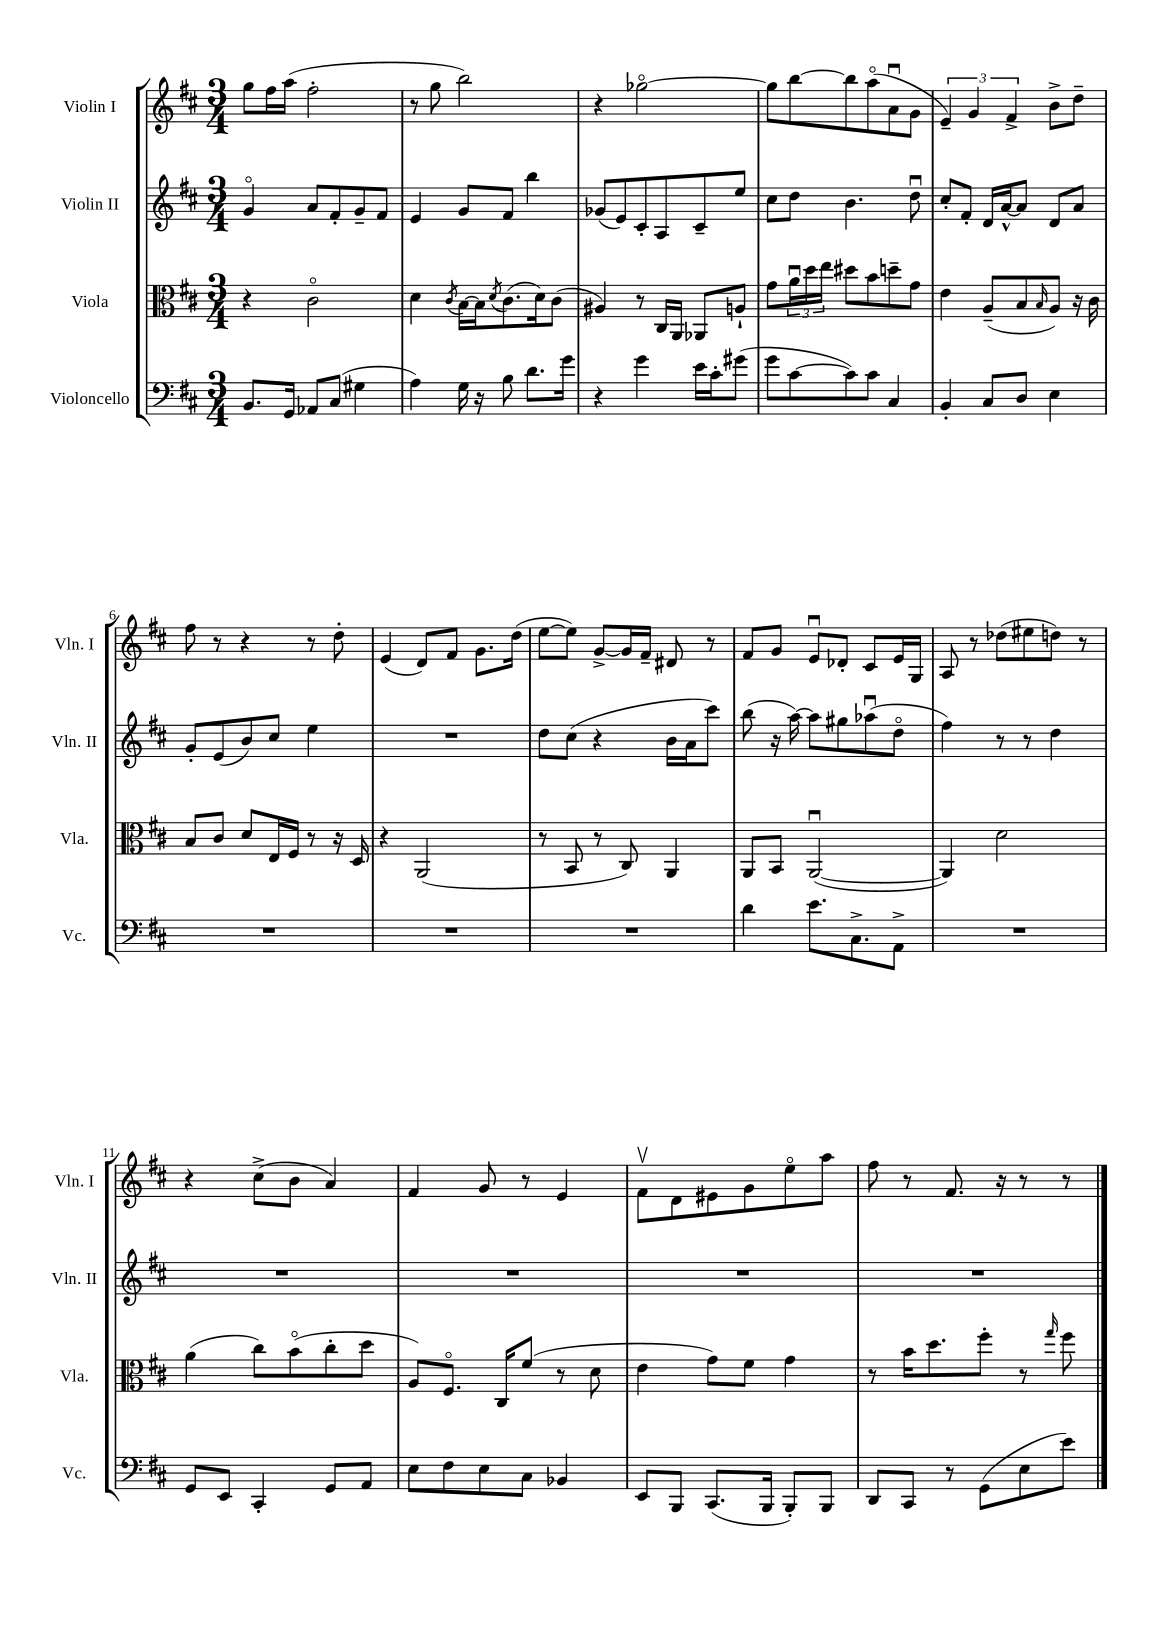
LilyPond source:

<<
\new StaffGroup <<
\new Staff = "s0" \with { instrumentName = "Violin I" shortInstrumentName = "Vln. I" } {
    \clef treble \key d \major \numericTimeSignature \time 3/4
    g''8 fis''16 a''16( fis''2-. |
    r8 g''8 b''2) |
    r4 ges''2~\flageolet |
    ges''8 b''8~ b''8 a''8\flageolet( a'8\downbow g'8 |
    \tuplet 3/2 { e'4--) g'4 fis'4-> } b'8-> d''8-- |
    fis''8 r8 r4 r8 d''8-. |
    e'4( d'8) fis'8 g'8. d''16( |
    e''8~ e''8) g'8~-> g'16 fis'16-- dis'8 r8 |
    fis'8 g'8 e'8\downbow des'8-. cis'8 e'16 g16 |
    a8 r8 des''8( eis''8 d''8) r8 |
    r4 cis''8->( b'8 a'4) |
    fis'4 g'8 r8 e'4 |
    fis'8\upbow d'8 eis'8 g'8 e''8\flageolet a''8 |
    fis''8 r8 fis'8. r16 r8 r8 \bar "|." |
}
\new Staff = "s1" \with { instrumentName = "Violin II" shortInstrumentName = "Vln. II" } {
    \clef treble \key d \major \numericTimeSignature \time 3/4
    g'4\flageolet a'8 fis'8-. g'8-- fis'8 |
    e'4 g'8 fis'8 b''4 |
    ges'8( e'8) cis'8-. a8 cis'8-- e''8 |
    cis''8 d''8 b'4. d''8\downbow |
    cis''8-. fis'8-. d'16 a'16~-^ a'8 d'8 a'8 |
    g'8-. e'8( b'8) cis''8 e''4 |
    R2. |
    d''8 cis''8( r4 b'16 a'16 cis'''8) |
    b''8( r16 a''16~) a''8 gis''8 aes''8\downbow( d''8\flageolet |
    fis''4) r8 r8 d''4 |
    R2. |
    R2. |
    R2. |
    R2. \bar "|." |
}
\new Staff = "s2" \with { instrumentName = "Viola" shortInstrumentName = "Vla." } {
    \clef alto \key d \major \numericTimeSignature \time 3/4
    r4 cis'2\flageolet |
    d'4 \acciaccatura { cis'8 } b16~ b16 \acciaccatura { d'8 } cis'8.( d'16) cis'8( |
    ais4) r8 cis16 a,16 aes,8 a8-! |
    g'8 \tuplet 3/2 { a'16\downbow d''16 e''16 } dis''8 b'8 d''8-- g'8 |
    e'4 a8--( b8 \grace { b16 } a8) r16 cis'16 |
    b8 cis'8 d'8 e16 fis16 r8 r16 d16 |
    r4 a,2( |
    r8 b,8 r8 cis8) a,4 |
    a,8 b,8 a,2~\downbow( |
    a,4) d'2 |
    a'4( cis''8) b'8\flageolet( cis''8-. d''8 |
    a8) fis8.\flageolet cis16 fis'8( r8 d'8 |
    e'4 g'8) fis'8 g'4 |
    r8 b'16 d''8. fis''8-. r8 \grace { g''16 } fis''8 \bar "|." |
}
\new Staff = "s3" \with { instrumentName = "Violoncello" shortInstrumentName = "Vc." } {
    \clef bass \key d \major \numericTimeSignature \time 3/4
    b,8. g,16 aes,8 cis8( gis4 |
    a4) g16 r16 b8 d'8. g'16 |
    r4 g'4 e'16 cis'16-. gis'8( |
    g'8 cis'8~ cis'8) cis'8 cis4 |
    b,4-. cis8 d8 e4 |
    R2. |
    R2. |
    R2. |
    d'4 e'8. cis8.-> a,8-> |
    R2. |
    g,8 e,8 cis,4-. g,8 a,8 |
    e8 fis8 e8 cis8 bes,4 |
    e,8 b,,8 cis,8.( b,,16 b,,8-.) b,,8 |
    d,8 cis,8 r8 g,8( e8 e'8) \bar "|." |
}
>>
>>
